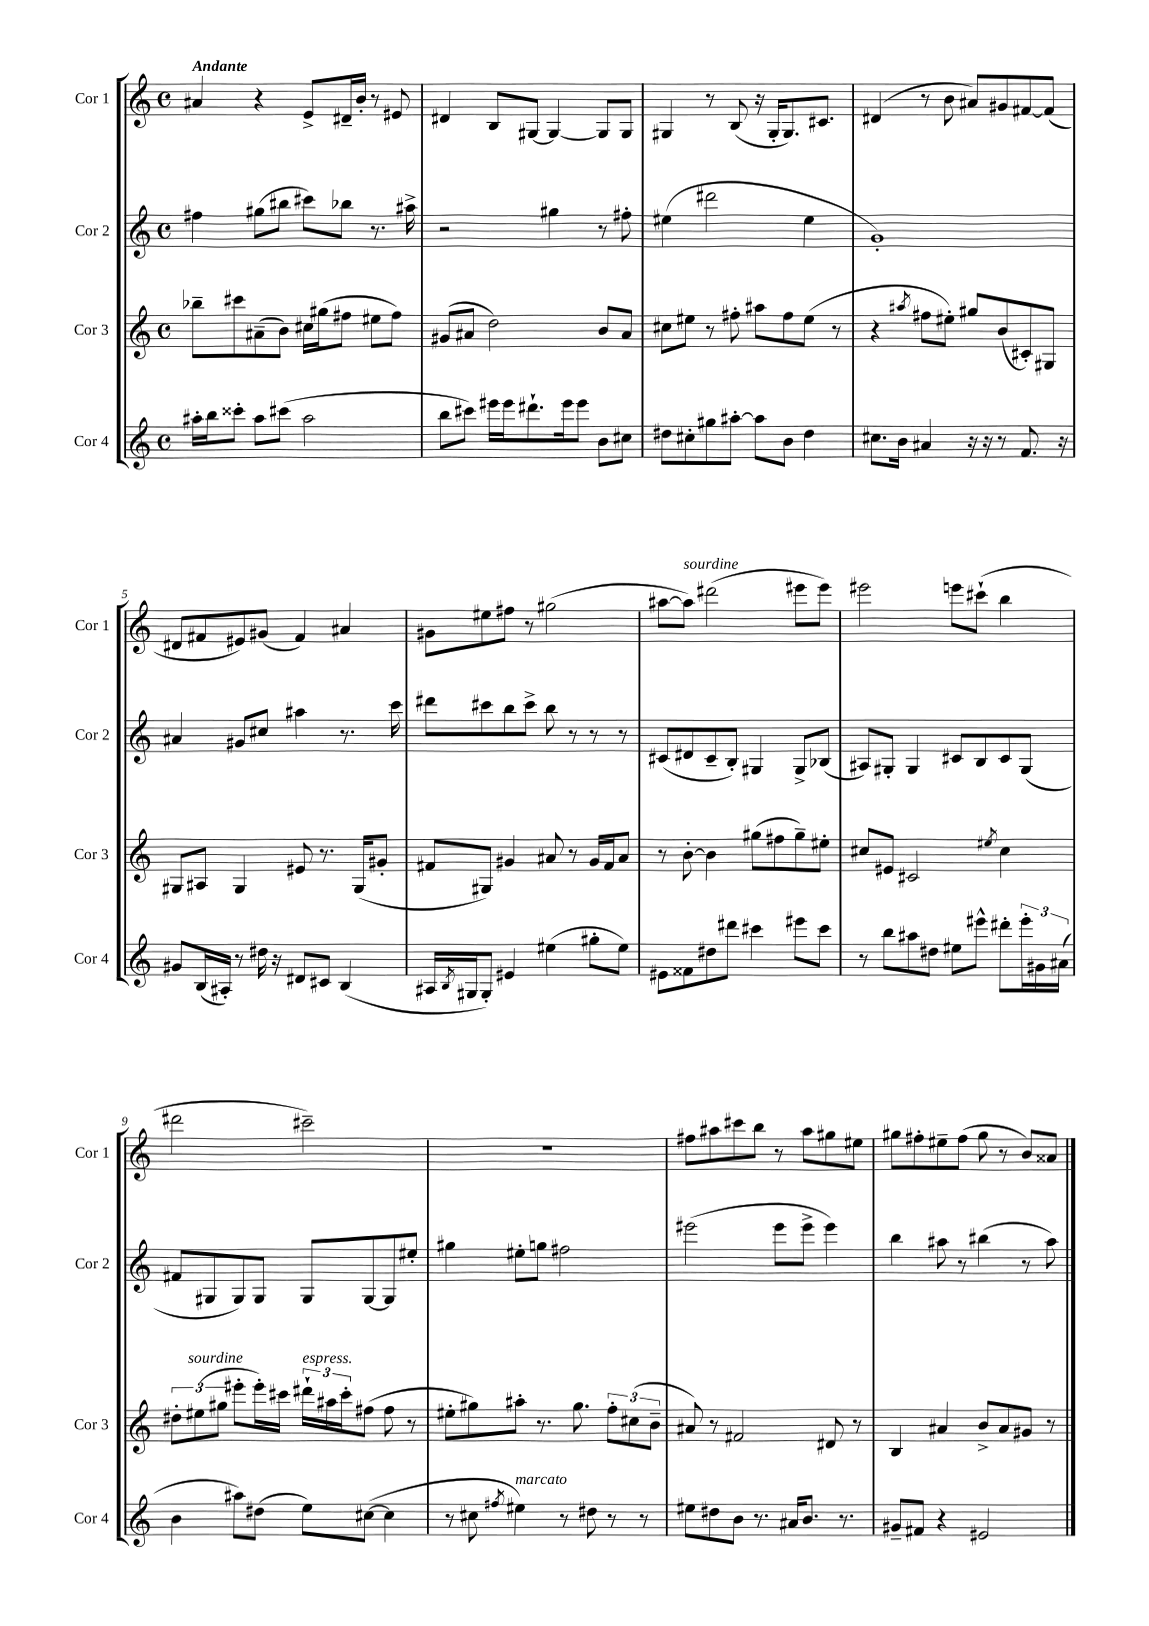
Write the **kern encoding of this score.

**kern	**kern	**kern	**kern
*part4	*part3	*part2	*part1
*staff4	*staff3	*staff2	*staff1
*I"Cor 4	*I"Cor 3	*I"Cor 2	*I"Cor 1
*I'Cor 4	*I'Cor 3	*I'Cor 2	*I'Cor 1
*clefG2	*clefG2	*clefG2	*clefG2
*k[]	*k[]	*k[]	*k[]
*M4/4	*M4/4	*M4/4	*M4/4
*met(c)	*met(c)	*met(c)	*met(c)
=1	=1	=1	=1
!	!	!	!LO:TX:a:B:t=Andante
16aa#X'\LL	8bb-X~\L	4ff#X\	4a#X/
16bb\J	.	.	.
8ccc##X'\J	8ccc#X\	.	.
8aa#\L	(8a#X~\	(8gg#X\L	4r
(8ccc#X\J	8b\J)	8bb#X\J	.
2aa#\	16cc#X\LL	8ccc#X\L)	8e^/L
.	(16gg#X\J	.	.
.	8ff#X\J	8bb-X\J	16d#X~/L
.	.	.	16b'/JJ
.	8ee#X\L	8.r	8r
.	8ff#\J)	.	8e#X/
.	.	16aa#X^\	.
=2	=2	=2	=2
8bb\L	(8g#X/L	2r	4d#X/
8ccc#X\J)	8a#X/J	.	.
16eee#X\LL	2dd\)	.	8B/L
16eee#\J	.	.	.
8.ddd#X`\	.	.	[8G#X/J
.	.	4gg#X\	4G#/_
16eee#\k	.	.	.
8eee#\J	.	.	.
8b\L	8b/L	8r	8G#/L]
8cc#X\J	8a#/J	8ff#X'\	8G#/J
=3	=3	=3	=3
8dd#X\L	8cc#X\L	(4ee#X\	4G#X/
8cc#X'\	8ee#X\J	.	.
8gg#X\	8r	2ddd#X\	8r
[8aa#X'\J	8ff#X'\	.	(8B/
8aa#\L]	8aa#X\L	.	16r
.	.	.	16G#'/KL
8b\J	8ff#\	.	8.G#/)
4dd#\	(8ee#\J	4ee#\	.
.	.	.	8.c#X/J
.	8r	.	.
=4	=4	=4	=4
8.cc#X\L	4r	1g')	(4d#X/
16b\Jk	.	.	.
.	8qaa#X/	.	.
4a#X/	8ff#X\L	.	8r
.	8ee#X'\J)	.	8b\
16r	8gg#X/L	.	8a#X/L)
16r	.	.	.
8r	(8b/	.	8g#X/
8.f/	8c#X'/)	.	[8f#X/
.	8G#X/J	.	(8f#/J]
16r	.	.	.
!!LO:LB:g=z
=5	=5	=5	=5
8g#X/L	8G#X/L	4a#X/	8d#X/L
(16B/L	8A#X/J	.	8f#X/
16A#X'/JJ)	.	.	.
8r	4G#/	8g#X/L	8e#X/)
16dd#X\	.	8cc#X/J	(8g#X/J
16r	.	.	.
8d#X/L	8e#X/	4aa#X\	4f#/)
8c#X/J	8.r	.	.
(4B/	.	8.r	4a#X/
.	(16G#/KL	.	.
.	8g#X'/J	.	.
.	.	16ccc\	.
=6	=6	=6	=6
16A#X/LL	8f#X/L	8ddd#X\L	8g#X\L
8qB/	.	.	.
16G#X/J	.	.	.
8G#'/J)	8G#X/J)	8ccc#X\	8ee#X\
4e#X/	4g#X/	8bb\	8ff#X\J
.	.	8ccc#^\J	8r
(4ee#X\	8a#X/	8bb\	(2gg#X\
.	8r	8r	.
8gg#X'\L	16g#/LL	8r	.
.	16f#/J	.	.
8ee#\J)	8a#/J	8r	.
=7	=7	=7	=7
8e#X\L	8r	(8c#X/L	[8aa#X\L
!	!	!	!LO:TX:a:i:t=sourdine
8f##X\	[8b'\	8d#X/	8aa#\J])
8dd#X\	4b\]	8c#~/	(2ddd#X\
8ddd#X\J	.	8B'/J)	.
4ccc#X\	(8gg#X\L	4G#X/	.
.	8ff#X\	.	.
8eee#X\L	8gg#~\)	8G#^/L	8eee#X\L
8ccc#\J	8ee#X'\J	(8B-X/J	8eee#\J)
=8	=8	=8	=8
8r	8cc#X/L	8A#X/L)	2eee#X\
8bb\L	8e#X/J	8G#X'/J	.
8aa#X\	2c#X/	4G#/	.
8dd#X\J	.	.	.
8ee#X\L	.	8c#X/L	8eeen\L
8eee#X^^\J	.	8B/	(8ccc#X`\J
.	8qee#X/	.	.
8ddd#X'\L	4cc#\	8c#/	4bb\
24eee#'\L	.	(8G#/J	.
24g#X\	.	.	.
(24a#X\JJ	.	.	.
!!LO:LB:g=z
=9	=9	=9	=9
4b\	12dd#X'\L	8f#X/L	2ddd#X\
!	!LO:TX:a:i:t=sourdine	!	!
.	(12ee#X\	.	.
.	.	8G#X/	.
.	12gg#X\J	.	.
8aa#X\L)	8eee#X'\L	8G#/)	.
(8dd#X\J	16eee#'\L)	8G#/J	.
.	16ccc#X\JJ	.	.
!	!LO:TX:a:i:t=espress.	!	!
8ee\L)	24ddd#X`\LL	8G#/L	2ccc#X~\)
.	24aa#X\	.	.
.	24ccc#'\J	.	.
([8cc#X\J	(8ff#X\J	[8G#/	.
4cc#\]	8ff#\	8G#/]	.
.	8r	8ee#X'/J	.
=10	=10	=10	=10
8r	8ee#X'\L	4gg#X\	1r
8cc#X\	8gg#X\)	.	.
8qff#X/	.	.	.
!LO:TX:a:i:t=marcato	!	!	!
4ee#X\)	8aa#X'\J	8ee#X'\L	.
.	8.r	8ggn\J	.
8r	.	2ff#X\	.
.	8.gg#\	.	.
8dd#X\	.	.	.
8r	12ff'\L	.	.
.	(12cc#X\	.	.
8r	.	.	.
.	12b~\J	.	.
=11	=11	=11	=11
8ee#X\L	8a#X/)	(2eee#X\	8ff#X\L
8dd#X\	8r	.	8aa#X\
8b\J	2f#X/	.	8ccc#X\
8.r	.	.	8bb\J
.	.	8eee#\L	8r
16a#X/KL	.	.	.
8.b/J	.	8eee#^\J	8aa#\L
.	8d#X/	4eee#\)	8gg#X\
8.r	.	.	.
.	8r	.	8ee#X\J
=12	=12	=12	=12
8g#X~/L	4B/	4bb\	8gg#X\L
8f#X/J	.	.	8ff#X'\
4r	4a#X/	8aa#X\	8ee#X~\
.	.	8r	(8ff#\J
2e#X/	8b^/L	(4bb#X\	8gg#\
.	8a#/	.	8r
.	8g#X/J	8r	8b/L)
.	8r	8aa#\)	8a##X/J
==	==	==	==
*-	*-	*-	*-
